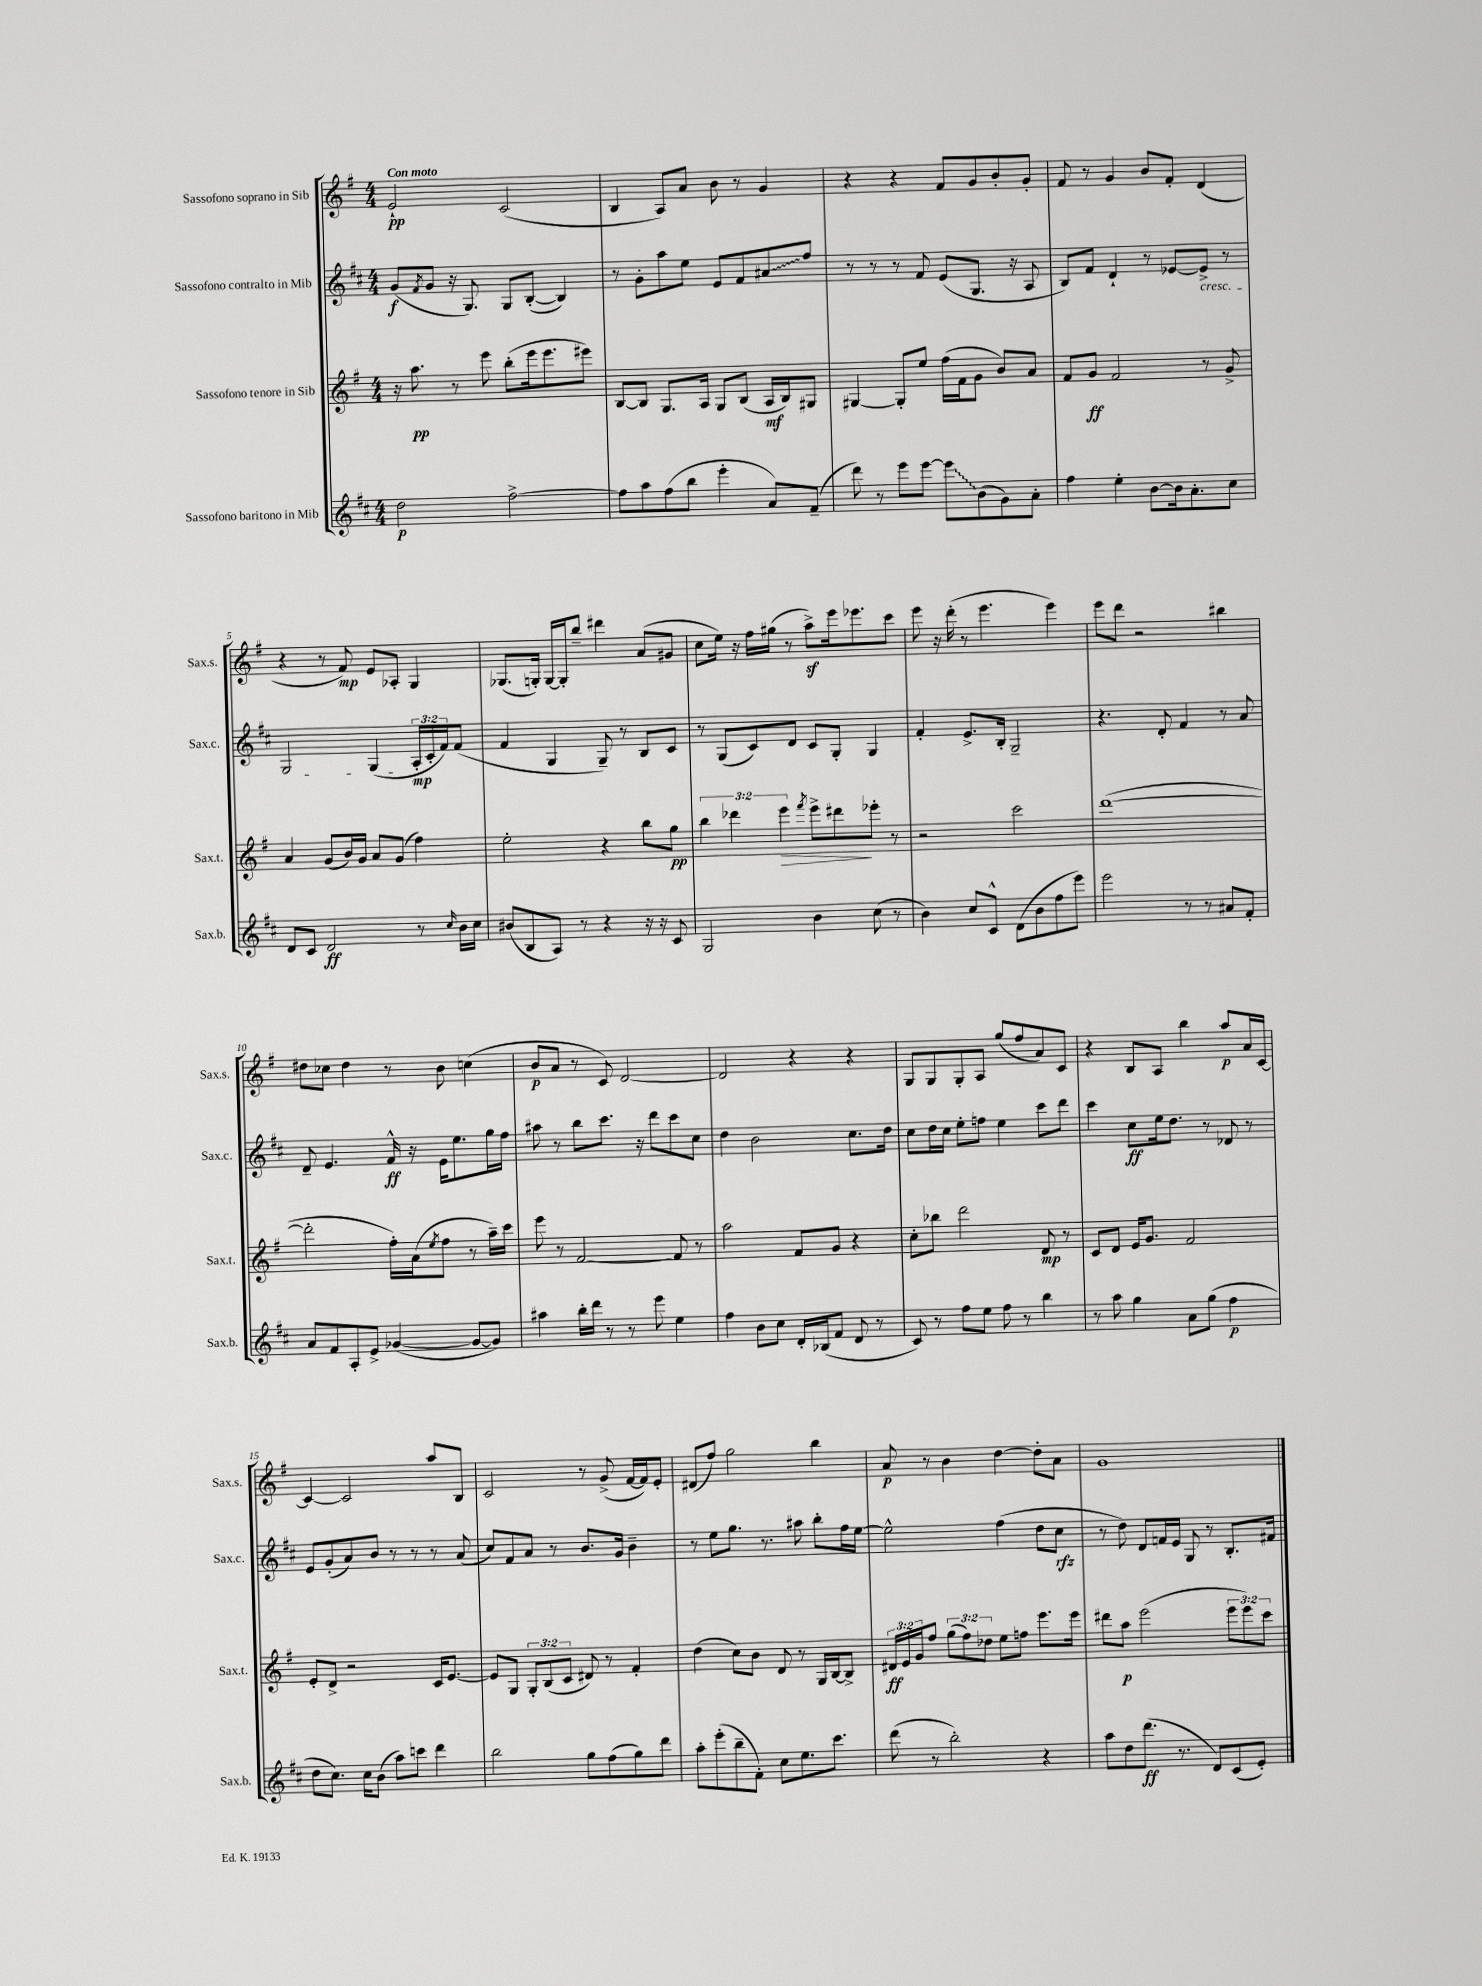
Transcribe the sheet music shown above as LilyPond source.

<<
\new StaffGroup <<
\new Staff = "s0" \with { instrumentName = "Sassofono soprano in Sib" shortInstrumentName = "Sax.s." } {
    \clef treble \key g \major \numericTimeSignature \time 4/4 \tempo "Con moto"
    e'2-!\pp c'2( |
    b4 a8) a'8 b'8 r8 g'4 |
    r4 r4 fis'8 g'8 b'8-. g'8-. |
    fis'8 r8 g'4 b'8 fis'8-. d'4( |
    r4 r8 fis'8\mp) e'8 aes8-. g4 |
    ges8.( g16-.) g16~ g16-. b''8-- dis'''4 a'8( gis'8 |
    c''8 e''16) r16 fis''16 gis''16( r8 a''8->\sf) e'''16 ees'''8. c'''8 |
    e'''8 r16 d'''16-.( r8 e'''4. e'''4) |
    e'''8 d'''8 r2 bis''4 |
    dis''8 ces''8 dis''4 r8 b'8 c''4( |
    b'8\p a'8 r8 c'8) d'2~ |
    d'2 r4 r4 |
    g8 g8 g8-. a8 g''8( fis''8 a'8) c'8 |
    r4 b8 a8 b''4 a''8\p a'16 c'16~ |
    c'4~ c'2 a''8 b8 |
    c'2 r8 g'8->( fis'16~ fis'16) e'8-. |
    dis'8( fis''8) g''2 b''4 |
    a'8\p r8 b'4 d''4~ d''8-. a'8 |
    g'1 \bar "|." |
}
\new Staff = "s1" \with { instrumentName = "Sassofono contralto in Mib" shortInstrumentName = "Sax.c." } {
    \clef treble \key d \major \numericTimeSignature \time 4/4 \override Staff.TupletNumber.text = #tuplet-number::calc-fraction-text
    g'8\f( \acciaccatura { fis'8 } g'8 r16 g8.) g8 b8~-.( b4) |
    r8 g'8-. a''8 e''8 e'8 fis'8 \once \override Glissando.style = #'zigzag ais'8\glissando fis''8 |
    r8 r8 r8 fis'8 e'8( g8. r16 a8 |
    b8) fis'8 d'4-! r8 ees'8~ ees'8->\cresc r8 |
    g2 g4( \tuplet 3/2 { a16-.\mp\! cis'16-. fis'16) } fis'8( |
    fis'4 g4 g8--) r8 b8 cis'8 |
    r8 g8( cis'8) d'8 cis'8 g8-. g4 |
    fis'4-. e'8.-> b16-. g2-- |
    r4. d'8-. fis'4 r8 a'8 |
    d'8-- e'4. fis'16-^\ff r16 e'16 e''8. g''16 fis''16 |
    ais''8 r8 b''8 cis'''8. r16 d'''8 cis'''8 cis''8 |
    d''4 b'2 cis''8. d''16 |
    cis''8 d''16 cis''16 e''8-. f''8 e''4 cis'''8 d'''8 |
    cis'''4 cis''8\ff e''16 d''8. r8 des'8 r8 |
    e'8 g'8-.( a'8) b'8 r8 r8 r8 a'8( |
    cis''8) fis'8 a'8 r8 b'8. g'16 b'4-- |
    r8 e''8 g''8. r8. ais''8 b''8-. fis''16 e''16~ |
    e''2-^ fis''4( d''8 cis''8\rfz |
    r8 d''8) d'8 f'16 e'16 g8 r8 b8.-. fis'16 \bar "|." |
}
\new Staff = "s2" \with { instrumentName = "Sassofono tenore in Sib" shortInstrumentName = "Sax.t." } {
    \clef treble \key g \major \numericTimeSignature \time 4/4 \override Staff.TupletNumber.text = #tuplet-number::calc-fraction-text
    r16 a''8.\pp r8 e'''8 b''8-.( e'''16 e'''8. eis'''8) |
    b8~ b8 g8. a16 g8 b8( a16\mf b16) gis8 |
    gis4~ gis8-. e''8 fis''16( fis'16 g'8 b'8) a'8 |
    fis'8 g'8\ff fis'2 r8 g'8-> |
    a'4 g'8( b'16) g'16 a'8 g'8( fis''4) |
    e''2-. r4 b''8 g''8\pp |
    \tuplet 3/2 { b''4 des'''4 e'''4\> } \acciaccatura { fis'''8 } e'''8-> dis'''8\! ees'''8-. r8 |
    r2 c'''2 |
    d'''1~( |
    d'''2-. fis''16-.) a'16( \acciaccatura { e''8 } fis''8 r8 a''16--) c'''16 |
    e'''8 r8 fis'2~ fis'8 r8 |
    a''2 fis'8 g'8 r4 |
    c''8-. bes''8 d'''2 d'8\mp r8 |
    c'8 d'8 e'16 g'8. fis'2 |
    e'8-. d'8-> r2 c'16 e'8.~ |
    e'8 g8 \tuplet 3/2 { g8-. b8( c'8 } dis'8) r8 fis'4-. |
    d''4( c''8) b'8 d'8 r8 g16 b16~ b8-> |
    \tuplet 3/2 { dis'16\ff e'16 g'16 } fis''8 \tuplet 3/2 { g''8( fis''8) des''8 } e''8 f''8 e'''8. e'''16 |
    dis'''8 a''8\p e'''2( \tuplet 3/2 { e'''8 e'''8) c'''8 } \bar "|." |
}
\new Staff = "s3" \with { instrumentName = "Sassofono baritono in Mib" shortInstrumentName = "Sax.b." } {
    \clef treble \key d \major \numericTimeSignature \time 4/4
    d''2\p fis''2~-> |
    fis''8 a''8 fis''8( b''8 e'''4-. a'8) fis'8--( |
    d'''8) r8 e'''8 e'''8~ \once \override Glissando.style = #'zigzag e'''8\glissando b'8( g'8) a'8-. |
    fis''4 e''4-. b'8~ b'16 a'8.-. cis''8 |
    d'8 cis'8 d'2\ff r8 \grace { cis''16 } b'16 cis''16 |
    bis'8( b8 a8) r8 r4 r16 r16 cis'8 |
    g2 b'4 cis''8( r8 |
    b'4) cis''8 cis'8-^ d'8( b'8 fis''8 e'''8) |
    e'''2 r8 r8 ais'8 fis'8-. |
    a'8 fis'8 a8-. e'8-> ges'4~( ges'8~ ges'8) |
    ais''4 b''16-. d'''16 r8 r8 e'''8 e''4 |
    fis''4 b'8 cis''8 d'16-. bes16( fis'8 d'8 r8 |
    cis'8) r8 fis''8 e''8 fis''8 r8 b''4 |
    r8 a''8 g''4 a'8 g''8( fis''4\p |
    d''8 cis''8.) cis''16 b'8( a''8) c'''8 d'''4 |
    b''2 g''8 fis''8( g''8) d'''8 |
    a''8-. e'''8-.( b''8-- fis'8-.) cis''8 e''8. cis'''8. |
    d'''8( r8 b''2-.) r4 |
    a''8 d''8 d'''8.\ff( r8. d'8) cis'8( e'8-.) \bar "|." |
}
>>
>>
